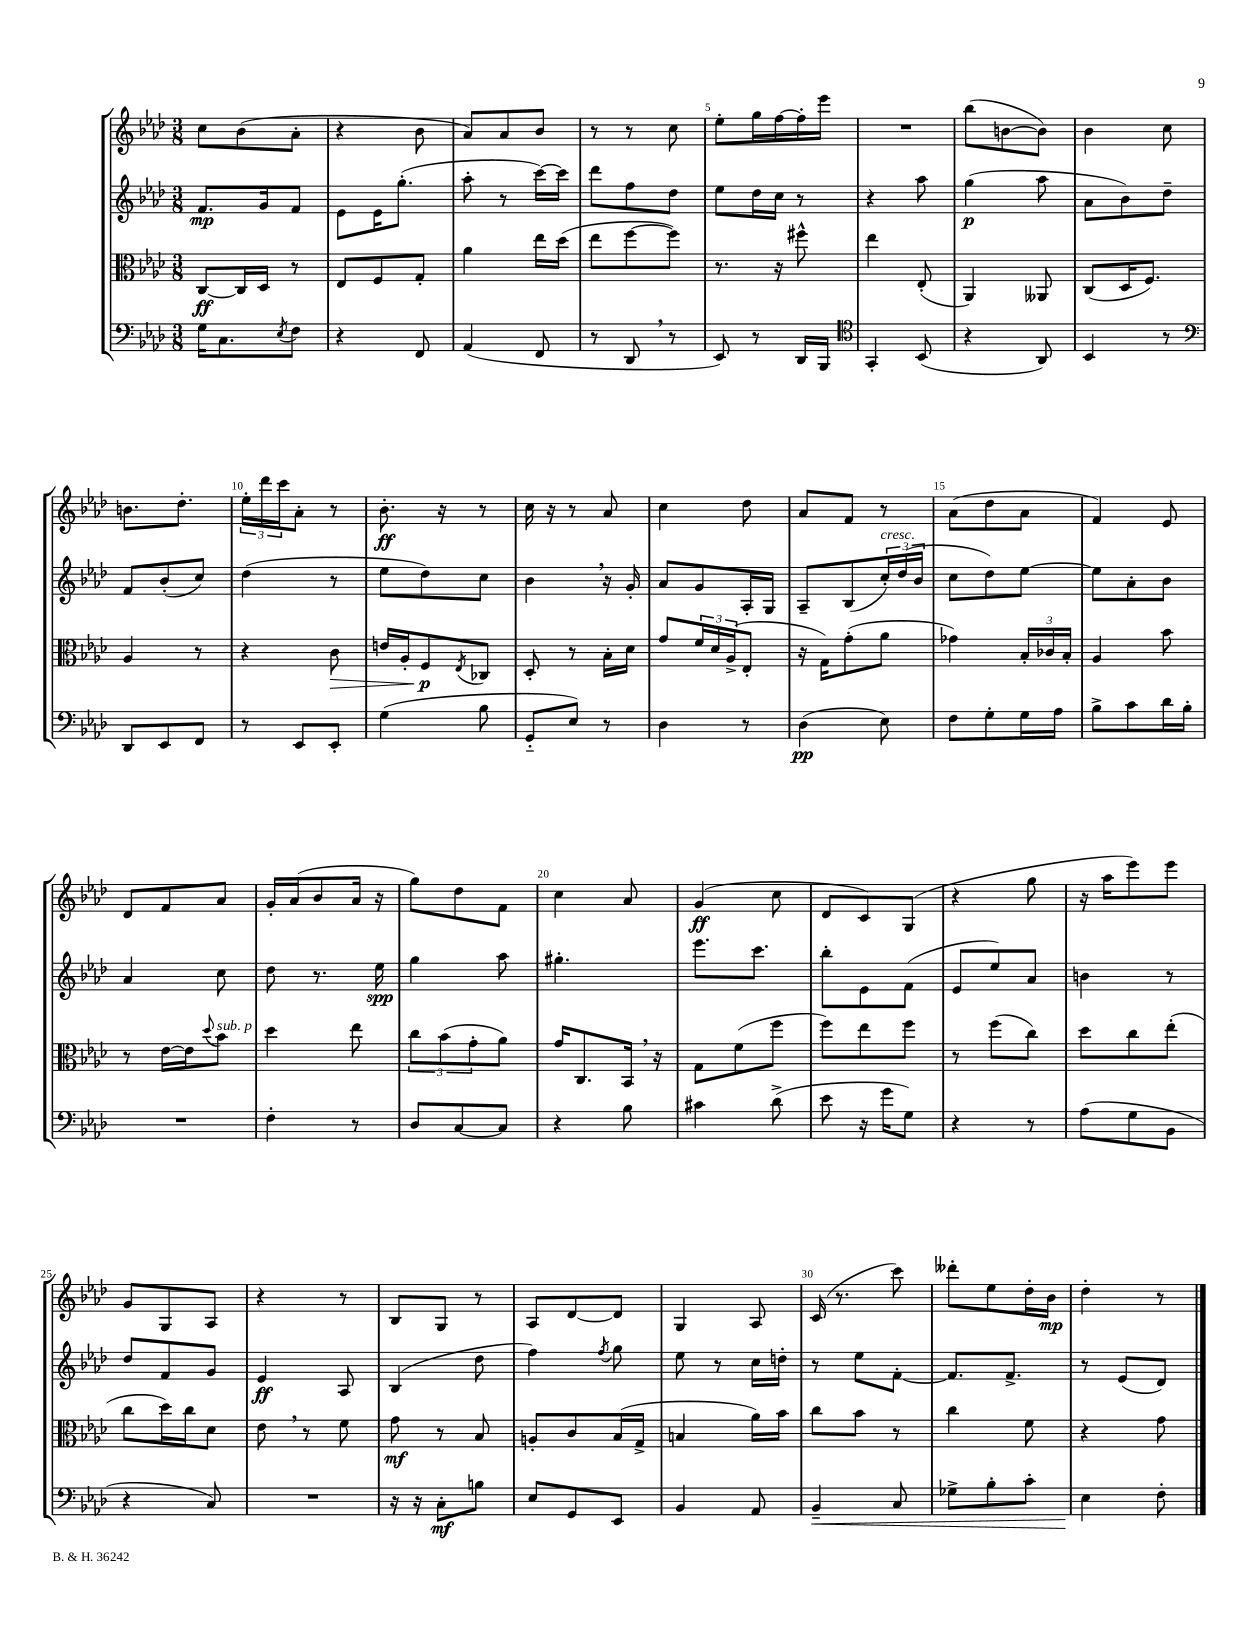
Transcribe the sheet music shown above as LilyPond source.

<<
\new StaffGroup <<
\new Staff = "s0" {
    \clef treble \key aes \major \numericTimeSignature \time 3/8
    c''8 bes'8( aes'8-. |
    r4 bes'8 |
    aes'8) aes'8 bes'8 |
    r8 r8 c''8 |
    ees''8-. g''16 f''16~ f''16-. ees'''16 |
    R4. |
    bes''8( b'8~ b'8) |
    bes'4 c''8 |
    b'8. des''8.-. |
    \tuplet 3/2 { ees''16-. des'''16 c'''16 } aes'8-. r8 |
    bes'8.-.\ff r16 r8 |
    c''16 r16 r8 aes'8 |
    c''4 des''8 |
    aes'8 f'8 r8 |
    aes'8( des''8 aes'8 |
    f'4) ees'8 |
    des'8 f'8 aes'8 |
    g'16-. aes'16( bes'8 aes'16 r16 |
    g''8) des''8 f'8 |
    c''4 aes'8 |
    g'4\ff( c''8 |
    des'8 c'8) g8( |
    r4 g''8 |
    r16 aes''16 ees'''8) ees'''8 |
    g'8 g8 aes8 |
    r4 r8 |
    bes8 g8 r8 |
    aes8 des'8~ des'8 |
    g4 aes8 |
    c'16( r8. c'''8) |
    deses'''8-. ees''8 des''16-. bes'16\mp |
    des''4-. r8 \bar "|." |
}
\new Staff = "s1" {
    \clef treble \key aes \major \numericTimeSignature \time 3/8
    f'8.\mp g'16 f'8 |
    ees'8 ees'16 g''8.-.( |
    aes''8-. r8 c'''16~) c'''16 |
    des'''8 f''8 des''8 |
    ees''8 des''16 c''16 r8 |
    r4 aes''8 |
    g''4\p( aes''8 |
    aes'8 bes'8) des''8-- |
    f'8 bes'8-.( c''8) |
    des''4( r8 |
    ees''8 des''8) c''8 |
    bes'4 \breathe r16 g'16-. |
    aes'8 g'8 aes16-. g16 |
    aes8-- bes8( \tuplet 3/2 { c''16-.^\markup { \italic "cresc." }) des''16( bes'16 } |
    c''8 des''8) ees''8~ |
    ees''8 aes'8-. bes'8 |
    aes'4 c''8 |
    des''8 r8. ees''16\spp |
    g''4 aes''8 |
    gis''4.-. |
    ees'''8. c'''8. |
    bes''8-. ees'8 f'8( |
    ees'8 ees''8) aes'8 |
    b'4 r8 |
    des''8 f'8 g'8 |
    ees'4\ff aes8 |
    bes4( des''8 |
    f''4) \acciaccatura { f''8 } g''8 |
    ees''8 r8 c''16 d''16-. |
    r8 ees''8 f'8~-. |
    f'8. f'8.-> |
    r8 ees'8( des'8) \bar "|." |
}
\new Staff = "s2" {
    \clef alto \key aes \major \numericTimeSignature \time 3/8
    c8~\ff c16 des16 r8 |
    ees8 f8 g8-. |
    aes'4 ees''16 des''16( |
    ees''8 f''8~ f''8) |
    r8. r16 fis''8-^ |
    ees''4 ees8-.( |
    aes,4) aeses,8 |
    c8( des16 f8.) |
    aes4 r8 |
    r4 c'8\> |
    e'16 aes16-. f8\p\! \acciaccatura { ees8 } ces8 |
    des8-. r8 bes16-. des'16 |
    g'8 \tuplet 3/2 { f'16 des'16 aes16->( } ees8-. |
    r16 g16) g'8-.( aes'8 |
    ges'4) \tuplet 3/2 { bes16-. ces'16 bes16-. } |
    aes4 bes'8 |
    r8 ees'16~ ees'16 \appoggiatura { des''8 } bes'8^\markup { \italic "sub. p" } |
    des''4 ees''8 |
    \tuplet 3/2 { c''8 bes'8( g'8-. } aes'8) |
    g'16 c8. bes,16 \breathe r16 |
    g8 f'8( f''8 |
    f''8) ees''8 f''8 |
    r8 f''8( c''8) |
    des''8 c''8 ees''8-.( |
    c''8 des''16) c''16 des'8 |
    ees'8 \breathe r8 f'8 |
    g'8\mf r8 bes8 |
    a8-. c'8 bes16( g16-> |
    b4 aes'16) bes'16 |
    c''8 bes'8 r8 |
    c''4 f'8 |
    r4 g'8 \bar "|." |
}
\new Staff = "s3" {
    \clef bass \key aes \major \numericTimeSignature \time 3/8
    g16 c8. \acciaccatura { ees8 } f8 |
    r4 f,8 |
    aes,4( f,8 |
    r8 des,8 \breathe r8 |
    ees,8) r8 des,16 bes,,16 |
    \clef tenor g,4-. bes,8( |
    r4 aes,8) |
    bes,4 r8 |
    \clef bass des,8 ees,8 f,8 |
    r8 ees,8 ees,8-. |
    g4( bes8 |
    g,8-_ ees8) r8 |
    des4 r8 |
    des4\pp( ees8) |
    f8 g8-. g16 aes16 |
    bes8-> c'8 des'16 bes16-. |
    R4. |
    f4-. r8 |
    des8 c8~ c8 |
    r4 bes8 |
    cis'4 des'8->( |
    ees'8 r16 g'16 g8) |
    r4 r8 |
    aes8( g8 bes,8 |
    r4 c8) |
    R4. |
    r16 r16 c8-.\mf b8 |
    ees8 g,8 ees,8 |
    bes,4 aes,8 |
    bes,4--\< c8 |
    ges8-> bes8-. c'8-. |
    ees4\! f8-. \bar "|." |
}
>>
>>
\layout { \context { \Score \override BarNumber.break-visibility = ##(#f #t #t) barNumberVisibility = #(every-nth-bar-number-visible 5) } }
